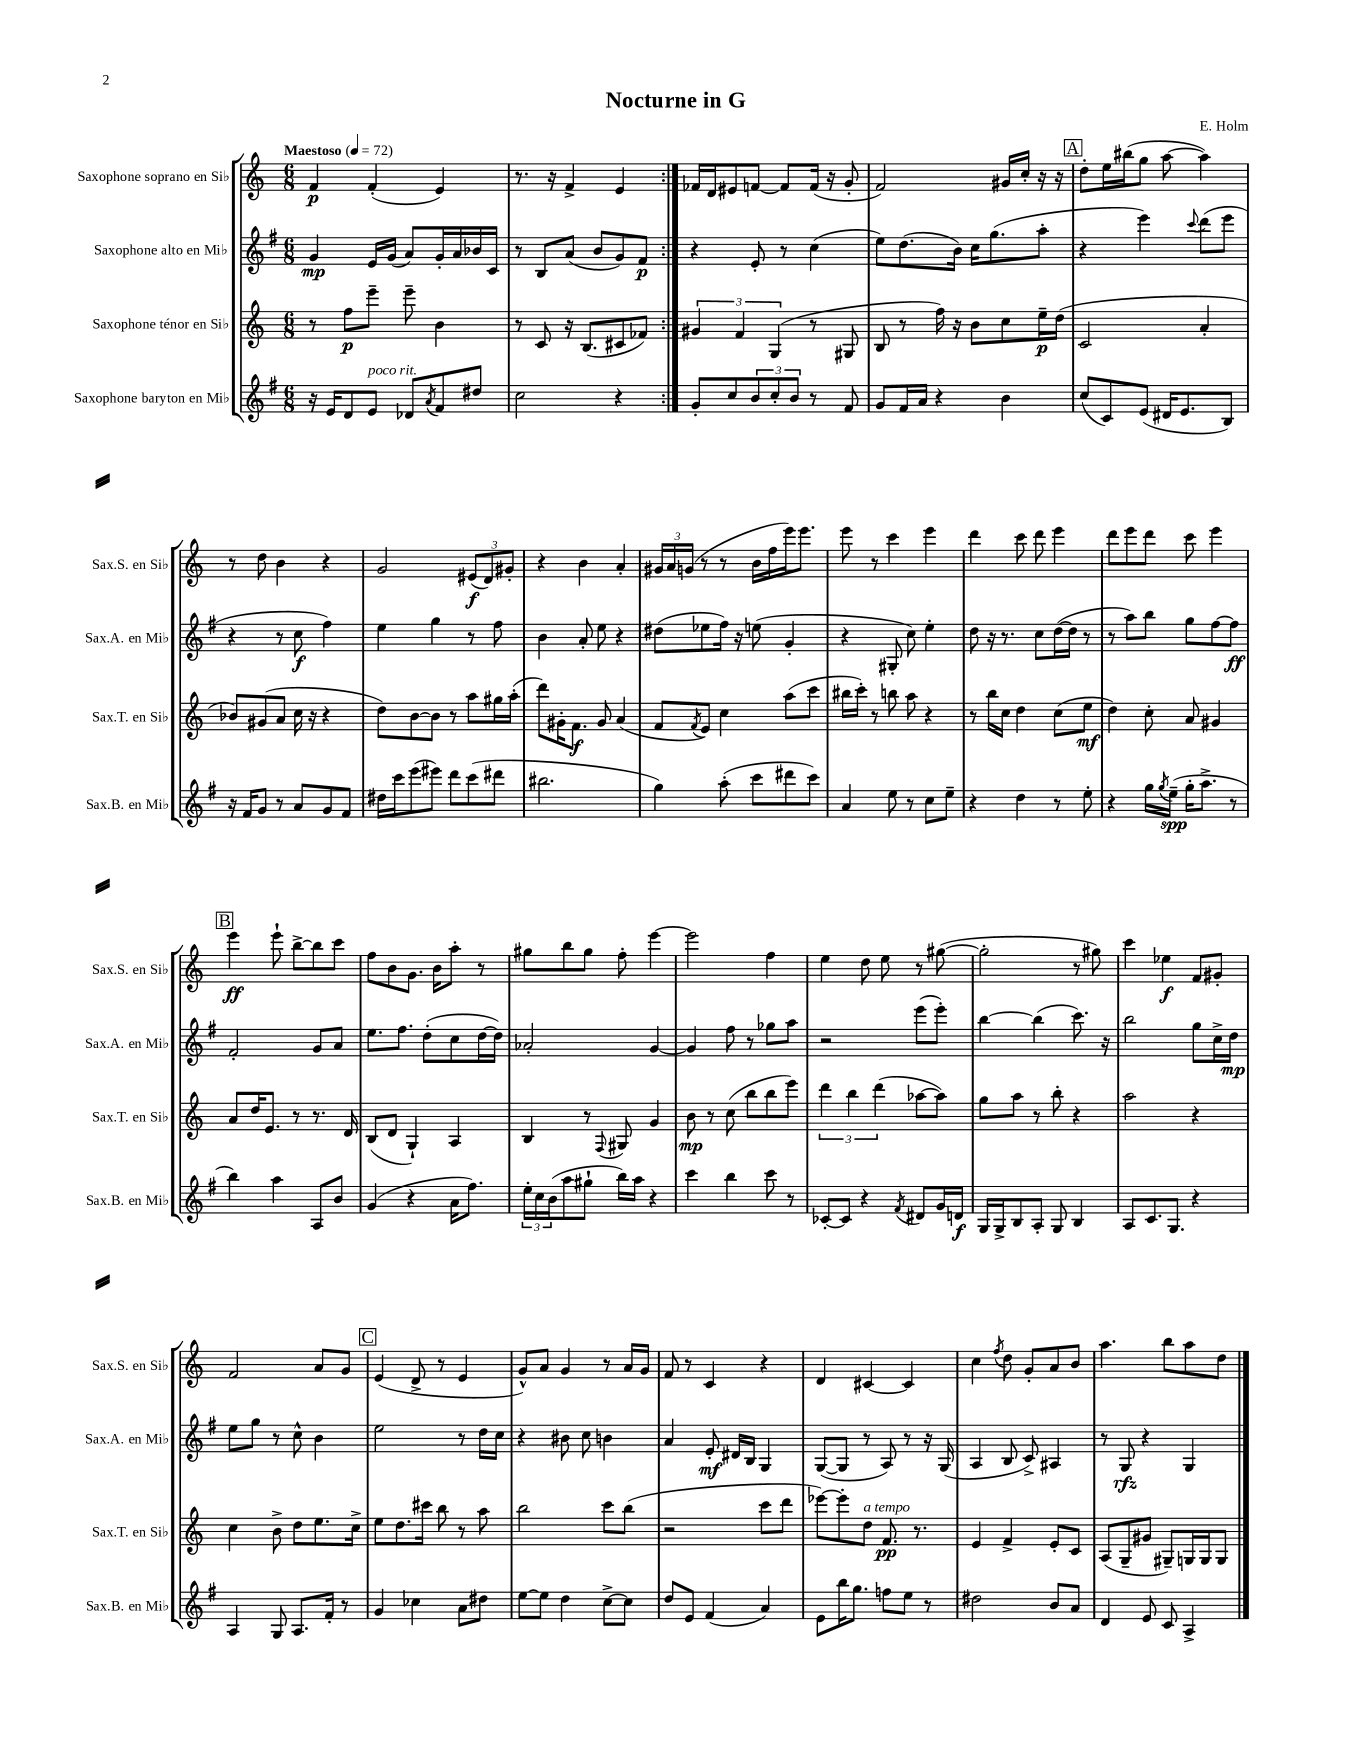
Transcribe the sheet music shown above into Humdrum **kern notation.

**kern	**kern	**kern	**kern
*staff4	*staff3	*staff2	*staff1
*clefG2	*clefG2	*clefG2	*clefG2
*k[f#]	*k[]	*k[f#]	*k[]
*M6/8	*M6/8	*M6/8	*M6/8
*MM72	*MM72	*MM72	*MM72
16r	8r	4g	4f
16e	.	.	.
8d	8ff	.	.
8e	8eee~	16e	(4f'
.	.	(16g	.
8d-	8eee~	8a)	.
8qa	.	.	.
8f#	4b	16g'	4e)
.	.	16a	.
8dd#	.	16b-	.
.	.	16c	.
=	=	=	=
2cc	8r	8r	8.r
.	8c	8B	.
.	.	.	16r
.	16r	(8a	4f^
.	(8.B	.	.
.	.	8b	.
4r	8c#	8g)	4e
.	8f-)	8f#	.
=:|!	=:|!	=:|!	=:|!
8g'	6g#	4r	16f-
.	.	.	16d
8cc	.	.	8e#
.	6f	.	.
12b	.	8e'	[8f
12cc'	(6G	.	.
.	.	8r	8f]
12b	.	.	.
8r	8r	(4cc	(16f
.	.	.	16r
8f#	8G#	.	8g'
=	=	=	=
8g	8B	8ee)	2f)
16f#	8r	(8.dd	.
16a	.	.	.
4r	16ff)	.	.
.	16r	16b)	.
.	8b	16cc	.
.	.	(8.gg	.
4b	8cc	.	16g#
.	.	.	16cc'
.	16ee~	8aa'	16r
.	(16dd	.	16r
=	=	=	=
(8cc	2c	4r	8dd'
8c)	.	.	16ee
.	.	.	(16bb#
(8e	.	4eee)	8gg
16d#	.	.	[8aa
8.e	.	.	.
.	.	8qqccc	.
.	4a'	(8ddd	4aa])
8B)	.	8eee	.
=	=	=	=
16r	8b-)	4r	8r
16f#	.	.	.
8g	(8g#	.	8dd
8r	8a	8r	4b
8a	16cc	8cc	.
.	16r	.	.
8g	4r	4ff#)	4r
8f#	.	.	.
=	=	=	=
16dd#	8dd)	4ee	2g
16ccc	.	.	.
(8eee	[8b	.	.
8eee#)	8b]	4gg	.
8ddd	8r	.	.
(8ccc	8aa	8r	(12e#
.	.	.	12d)
8ddd#	16gg#	8ff#	.
.	.	.	12g#'
.	(16aa'	.	.
=	=	=	=
2.bb#	8ddd)	4b	4r
.	16g#'	.	.
.	8.f	.	.
.	.	8a'	4b
.	8g#	8ee	.
.	(4a	4r	4a'
=	=	=	=
4gg)	8f	(8dd#	24g#
.	.	.	24a
.	.	.	(24g
.	8qf	.	.
.	8e)	8ee-	8r
(8aa'	4cc	16ff#)	8r
.	.	16r	.
8ccc	.	(8ee	16b
.	.	.	16ff
8ddd#	(8aa	4g'	16eee)
.	.	.	8.eee
8ccc)	8ccc	.	.
=	=	=	=
4a	16bb#	4r	8eee
.	16ccc')	.	.
.	8r	.	8r
8ee	8bb	8G#'	4ccc
8r	8aa	8cc)	.
8cc	4r	4ee'	4eee
8ee~	.	.	.
=	=	=	=
4r	8r	8dd	4ddd
.	16bb	16r	.
.	16cc	8.r	.
4dd	4dd	.	8ccc
.	.	8cc	8ddd
8r	(8cc	([16dd	4eee
.	.	16dd]	.
8ee'	8ee	8r	.
=	=	=	=
4r	4dd)	8r	8ddd
.	.	8aa)	8eee
16gg	8cc'	8bb	8ddd
8qgg	.	.	.
(16ee~	.	.	.
16gg'	8a	8gg	8ccc
8.aa^	.	.	.
.	4g#	[8ff#	4eee
8r	.	8ff#]	.
=	=	=	=
4bb)	8a	2f#'	4eee
.	16dd	.	.
.	8.e	.	.
4aa	.	.	8eee`
.	8r	.	[8bb^
8A	8.r	8g	8bb]
8b	.	8a	8ccc
.	16d	.	.
=	=	=	=
(4g	(8B	8.ee	8ff
.	8d	.	8b
.	.	8.ff#	.
4r	4G`)	.	8.g
.	.	(8dd'	.
.	.	.	16b
16a	4A	8cc	8aa'
8.ff#)	.	.	.
.	.	[16dd	8r
.	.	16dd])	.
=	=	=	=
24ee'	4B	2a-'	8gg#
24cc	.	.	.
(24b	.	.	.
8aa	.	.	8bb
8gg#`	8r	.	8gg#
.	8qqF	.	.
16bb)	8G#	.	8ff'
16aa	.	.	.
4r	4g	[4g	[4eee
=	=	=	=
4ccc	8b	4g]	2eee]
.	8r	.	.
4bb	(8cc	8ff#	.
.	8bb	8r	.
8ccc	8bb	8gg-	4ff
8r	8eee)	8aa	.
=	=	=	=
[8c-'	6ddd	2r	4ee
8c-]	.	.	.
.	6bb	.	.
4r	.	.	8dd
.	(6ddd	.	.
.	.	.	8ee
8qf#	.	.	.
8d#	[8aa-	(8eee	8r
16g	8aa-])	8eee')	([8gg#
16d	.	.	.
=	=	=	=
16G	8gg	[4bb	2gg#']
16G^	.	.	.
8B	8aa	.	.
8A'	8r	(4bb]	.
8G	8bb'	.	.
4B	4r	8.ccc)	8r
.	.	.	8gg#)
.	.	16r	.
=	=	=	=
8A	2aa	2bb	4ccc
8.c	.	.	.
.	.	.	4ee-
8.G	.	.	.
4r	4r	8gg	8f
.	.	16cc^	8g#'
.	.	16dd	.
=	=	=	=
4A	4cc	8ee	2f
.	.	8gg	.
8G	8b^	8r	.
8.A	8dd	8cc^^	.
.	8.ee	4b	8a
16f#'	.	.	.
8r	.	.	8g
.	16cc^	.	.
=	=	=	=
4g	8ee	2ee	(4e
.	8.dd	.	.
4cc-	.	.	8d^
.	16ccc#	.	.
.	8bb	.	8r
8a	8r	8r	4e
8dd#	8aa	16dd	.
.	.	16cc	.
=	=	=	=
[8ee	2bb	4r	8g^^)
8ee]	.	.	8a
4dd	.	8b#	4g
.	.	8cc	.
[8cc^	8ccc	4b	8r
8cc]	(8bb	.	16a
.	.	.	16g
=	=	=	=
8dd	2r	4a	8f
8e	.	.	8r
(4f#	.	8e'	4c
.	.	16d#	.
.	.	16B	.
4a)	8ccc	4G	4r
.	8ddd	.	.
=	=	=	=
8e	[8eee-)	([8G	4d
16bb	8eee-']	8G]	.
8.gg	.	.	.
.	8dd	8r	[4c#
8ff	8.f	8A)	.
8ee	.	8r	4c#]
.	8.r	.	.
8r	.	16r	.
.	.	(16G	.
=	=	=	=
2dd#	4e	4A	4cc
.	.	.	8qff
.	4f^	8B	8dd
.	.	8c^)	8g'
8b	8e'	4A#	8a
8a	8c	.	8b
=	=	=	=
4d	(8A	8r	4.aa
.	8G~	8G	.
8e	8g#	4r	.
8c	8G#~)	.	8bb
4A^	16G	4G	8aa
.	16G	.	.
.	8G	.	8dd
==	==	==	==
*-	*-	*-	*-
